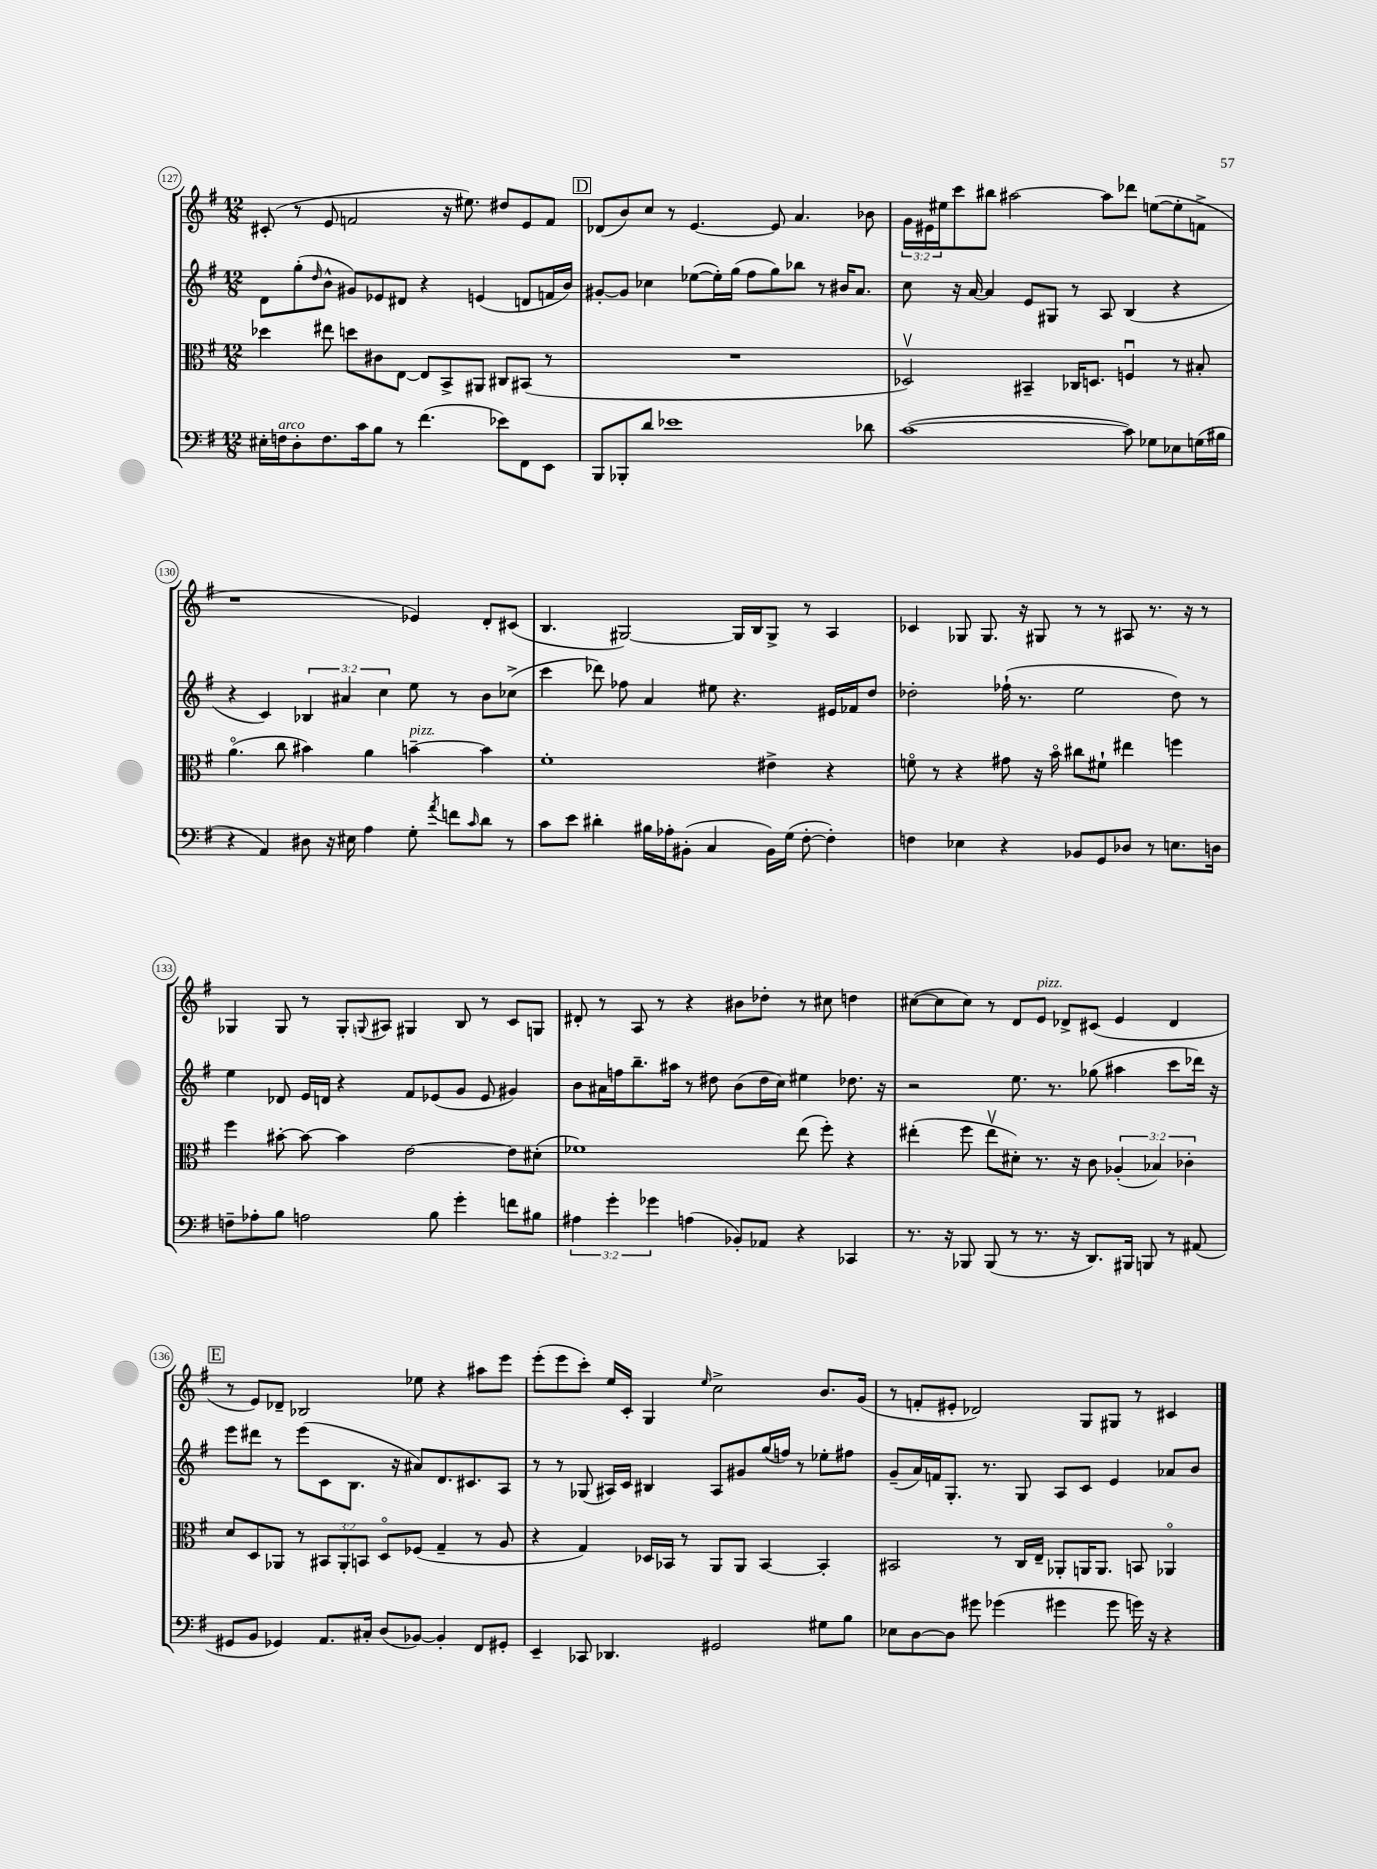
<<
\new StaffGroup <<
\new Staff = "s0" {
    \clef treble \key g \major \numericTimeSignature \time 12/8 \override Staff.TupletNumber.text = #tuplet-number::calc-fraction-text
    cis'8-.( r8 e'8 f'2 r16 eis''8.) dis''8 e'8 f'8 |
    \mark \markup { \box "D" } des'8( b'8) c''8 r8 e'4.~ e'8 a'4. bes'8 |
    \tuplet 3/2 { g'16 eis'16 eis''16 } c'''8 bis''8 ais''2~ ais''8 des'''8 e''8~( e''8-. f'8-> |
    r1 ees'4) d'8-. cis'8( |
    b4. gis2~) gis16 b16 gis8-> r8 a4 |
    ces'4 ges8 ges8. r16 gis8 r8 r8 ais8 r8. r16 r8 |
    ges4 ges8 r8 ges8-. \appoggiatura { g8 } ais8 gis4 b8 r8 c'8 g8 |
    dis'8-. r8 a8 r8 r4 bis'8 des''8-. r8 cis''8 d''4 |
    cis''8~( cis''8 cis''8) r8 d'8 e'8^\markup { \italic "pizz." } des'8-> cis'8( e'4 des'4 |
    \mark \markup { \box "E" } r8 e'8) des'8-- bes2 ees''8 r4 ais''8 e'''8 |
    e'''8-.( e'''8 c'''8-.) e''16 c'16-. g4 \grace { e''16 } c''2-> b'8. g'16( |
    r8 f'8-. eis'8-. des'2) g8 gis8 r8 cis'4 \bar "|." |
}
\new Staff = "s1" {
    \clef treble \key g \major \numericTimeSignature \time 12/8 \override Staff.TupletNumber.text = #tuplet-number::calc-fraction-text
    d'8 g''8-.( \grace { d''16 } b'8-^ gis'8) ees'8 dis'8 r4 e'4( d'8 f'16 b'16) |
    \mark \markup { \box "D" } gis'8~-. gis'8 ces''4 ees''8~( ees''16-.) g''16( fis''8 g''8) bes''8 r8 bis'16 a'8. |
    c''8 r16 a'16~ a'4 e'8 gis8 r8 a8 b4( r4 |
    r4 c'4) \tuplet 3/2 { bes4 ais'4 c''4 } e''8 r8 b'8 ces''8->( |
    c'''4 des'''8) fes''8 a'4 eis''8 r4. eis'16 fes'16 d''8 |
    des''2-. fes''16-!( r8. e''2 des''8) r8 |
    e''4 des'8 e'16 d'16 r4 fis'8 ees'8( g'8 ees'8 gis'4) |
    b'8 ais'16 f''16 b''8.-- ais''16 r8 dis''8 b'8( dis''16 c''16) eis''4 des''8. r16 |
    r2 e''8. r8. ges''8( ais''4 c'''8 des'''16) r16 |
    \mark \markup { \box "E" } e'''8 dis'''8 r8 e'''8( c'8 b8. r16 ais'8) d'8. cis'8. a8 |
    r8 r8 ges8( ais16) c'16 bis4 ais8 gis'8 g''16( f''16) r8 ees''8-. fis''8 |
    g'8--( a'16) f'16 g8.-. r8. g8 a8 c'8 e'4 aes'8 b'8 \bar "|." |
}
\new Staff = "s2" {
    \clef alto \key g \major \numericTimeSignature \time 12/8 \override Staff.TupletNumber.text = #tuplet-number::calc-fraction-text
    des''4 eis''8 d''8 cis'8 e8~ e8 b,8-> ais,8 cis8 bis,8( r8 |
    \mark \markup { \box "D" } R1. |
    des2\upbow) bis,4-- ces16 d8. f4\downbow r8 bis8-. |
    a'4.\flageolet( c''8 bis'4) a'4 b'4~--^\markup { \italic "pizz." } b'4 |
    fis'1-. eis'4-> r4 |
    f'8\flageolet r8 r4 gis'8 r16 b'16\flageolet cis''8 fis'8-! eis''4 f''4 |
    fis''4 bis'8~-. bis'8~ bis'4 e'2~ e'8 dis'8-.( |
    fes'1) e''8( fis''8-.) r4 |
    eis''4-.( fis''8 eis''8\upbow dis'8-.) r8. r16 c'8 \tuplet 3/2 { aes4-.( bes4) ces'4-. } |
    \mark \markup { \box "E" } d'8 d8 aes,8 r8 \tuplet 3/2 { bis,8 aes,8-. b,8 } d8\flageolet fes8( g4-- r8 a8 |
    r4 g4) des16 bes,16 r8 a,8 a,8 bes,4~ bes,4-. |
    bis,2 r8 c16 e16-- aes,8-. a,16 a,8. b,8 aes,4\flageolet \bar "|." |
}
\new Staff = "s3" {
    \clef bass \key g \major \numericTimeSignature \time 12/8 \override Staff.TupletNumber.text = #tuplet-number::calc-fraction-text
    eis16-. f16^\markup { \italic "arco" } d8-. f8. c'16 b8 r8 fis'4.( ees'8) fis,8 e,8 |
    \mark \markup { \box "D" } b,,8 bes,,8-. d'8 ees'1 des'8 |
    c'1~( c'8) ges8 ees8 g16( bis16 |
    r4 a,4) dis8 r16 eis16 a4 g8-. \acciaccatura { a'8 } f'8 \grace { c'16 } d'8 r8 |
    c'8 e'8 dis'4-. bis16 aes16-. bis,8-.( c4 bis,16) g16( fis8~-. fis4-.) |
    f4 ees4 r4 bes,8 g,8 des8 r8 e8. d16 |
    f8-- aes8-. b8 a2 b8 g'4-. f'8 bis8 |
    \tuplet 3/2 { ais4 g'4-. ges'4 } a4( bes,8-.) aes,8 r4 ces,4 |
    r8. r16 bes,,8 bes,,8( r8 r8. r16 d,8.) bis,,16 b,,8 r8 ais,8( |
    \mark \markup { \box "E" } gis,8 b,8 ges,4) a,8. cis16-. d8( bes,8~) bes,4-. fis,8 gis,8-. |
    e,4-- ces,8 des,4. gis,2 gis8 b8 |
    ees8 d8~ d8 gis'8 ges'4( gis'4 gis'8 g'16) r16 r4 \bar "|." |
}
>>
>>
\layout { \context { \Score currentBarNumber = #127 \override BarNumber.stencil = #(make-stencil-circler 0.1 0.3 ly:text-interface::print) } }
